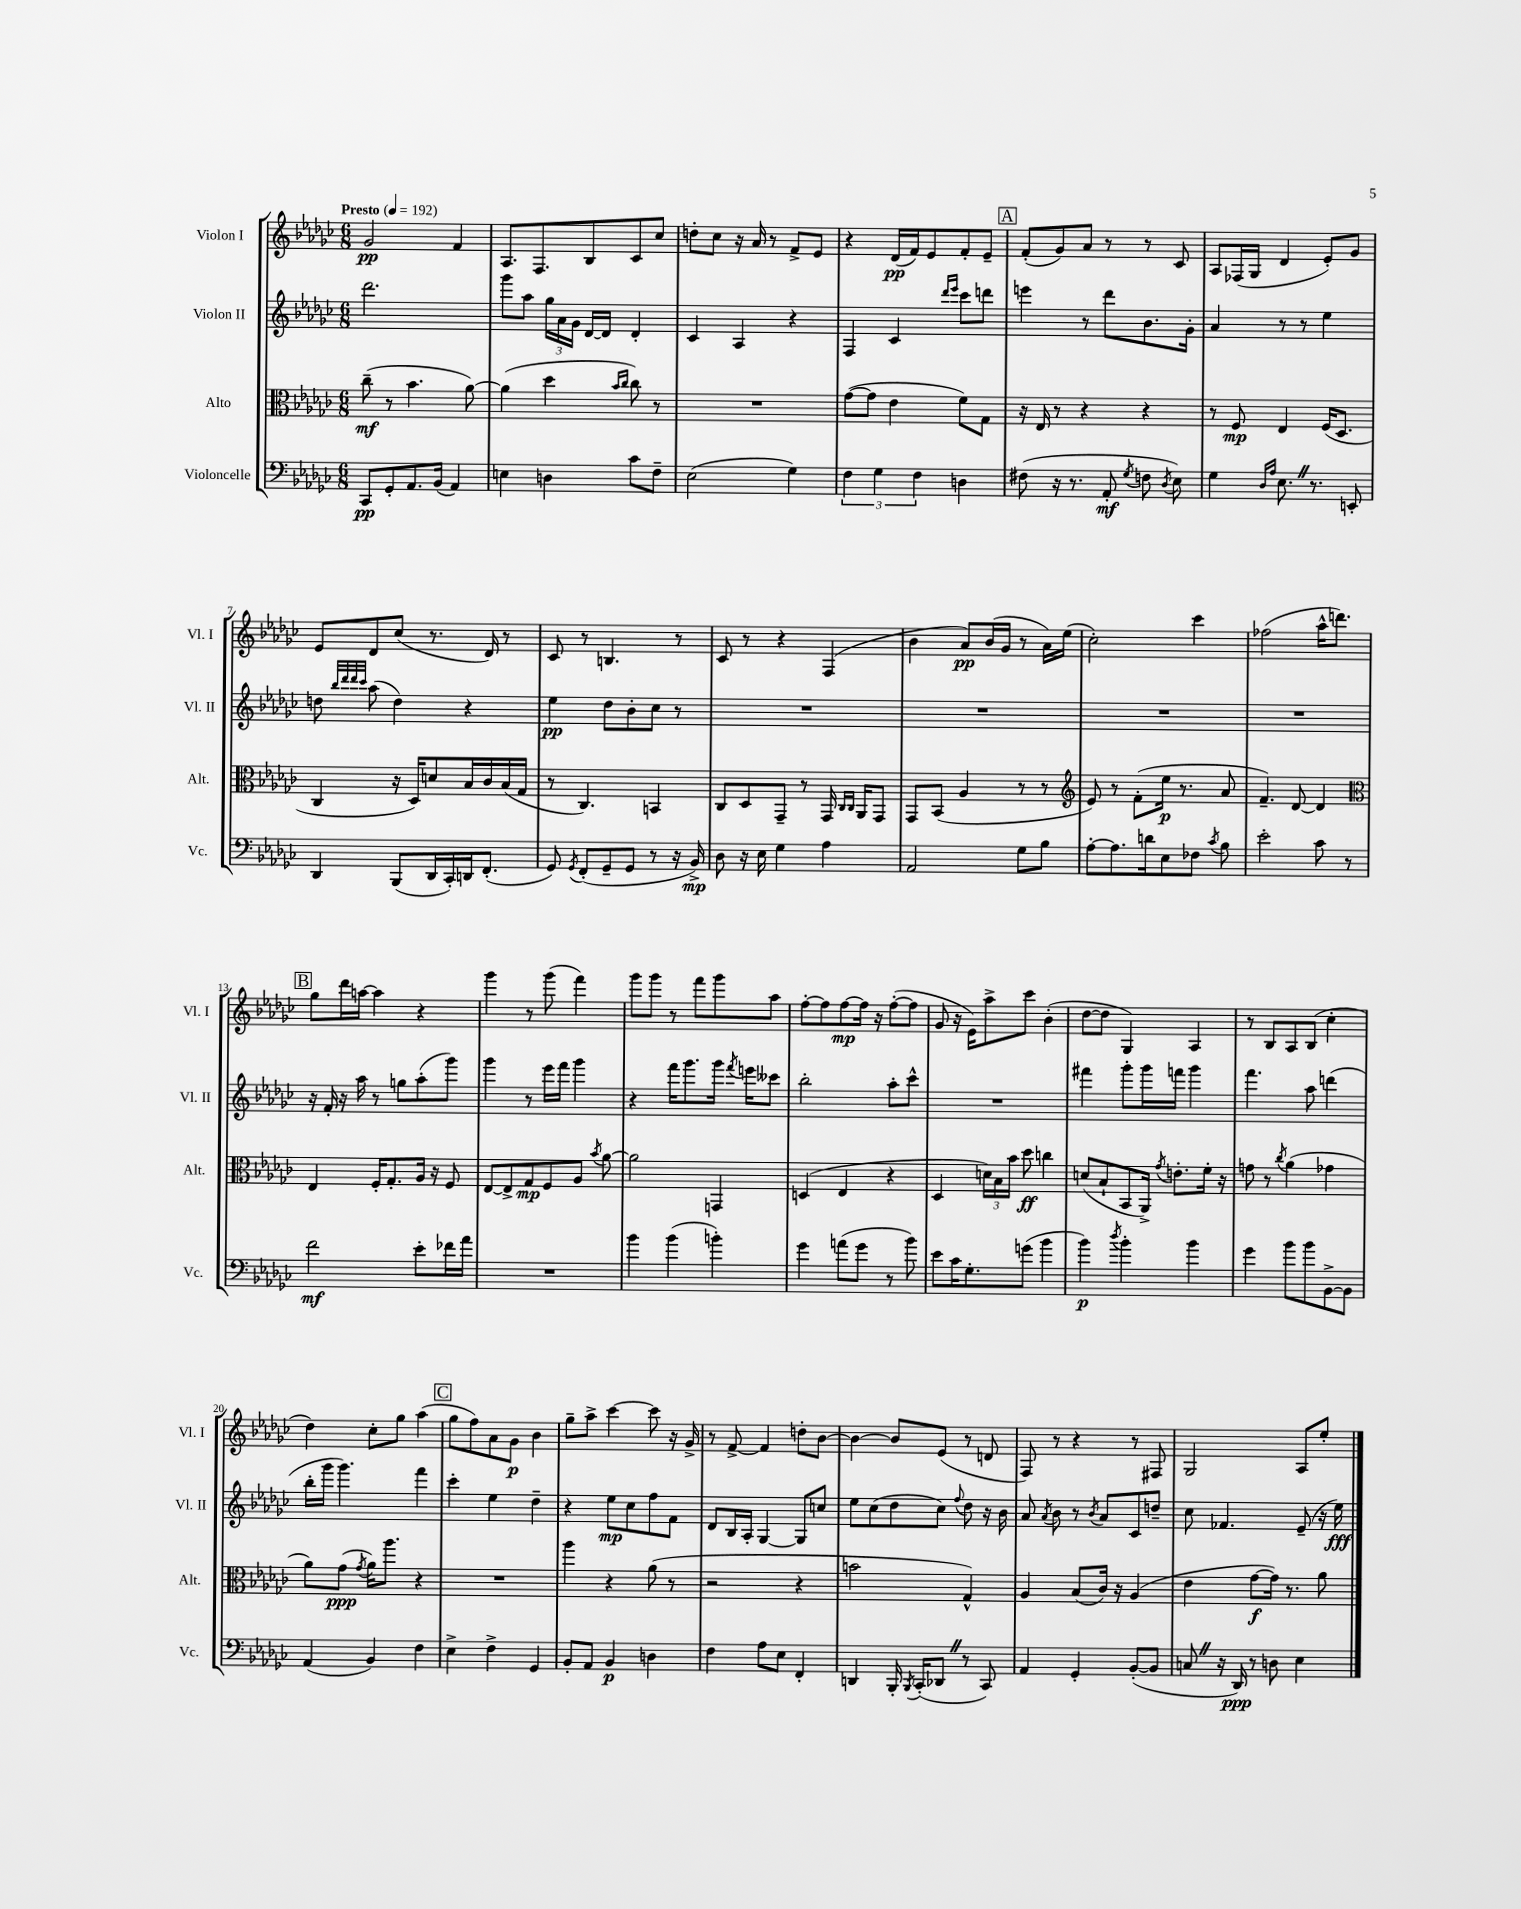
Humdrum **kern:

**kern	**kern	**kern	**kern
*staff4	*staff3	*staff2	*staff1
*clefF4	*clefC3	*clefG2	*clefG2
*k[b-e-a-d-g-c-]	*k[b-e-a-d-g-c-]	*k[b-e-a-d-g-c-]	*k[b-e-a-d-g-c-]
*M6/8	*M6/8	*M6/8	*M6/8
*MM192	*MM192	*MM192	*MM192
8CC-/L	(8cc-~\	2.ddd-\	2g-/
8GG-'/	8r	.	.
8.AA-/	4.b-\	.	.
(16BB-/Jk	.	.	.
4AA-/)	.	.	4f/
.	[8a-\)	.	.
=	=	=	=
4E\	(4a-\]	8ggg-\L	8.A-/L
.	.	8aa-\J	.
.	.	.	8.F/
4D\	4dd-\	24gg-\LL	.
.	.	24a-\	.
.	.	24g-\JJ	.
.	.	[16d-/LL	8B-/
.	.	16d-/]JJ	.
.	16qqb-/LL	.	.
.	16qqcc-/JJ	.	.
8c-\L	8cc-\)	4d-'/	8c-/
8F~\J	8r	.	8cc-/J
=	=	=	=
(2E-\	2.r	4c-/	8dd'\L
.	.	.	8cc-\J
.	.	4A-/	16r
.	.	.	16a-/
.	.	.	8r
4G-\)	.	4r	8f^/L
.	.	.	8e-/J
=	=	=	=
6F\	([8g-\L	4F/	4r
.	8g-\]J	.	.
6G-\	.	.	.
.	4e-\	4c-/	(16d-/LL
.	.	.	16f/J)
6F\	.	.	.
.	.	.	8e-/
.	.	16qqddd-/LL	.
.	.	16qqeee-/JJ	.
4D\	8f\L)	8ccc-\L	8f'/
.	8G-\J	8ddd\J	8e-~/J
=	=	=	=
(8F#\	16r	4eee\	(8f'/L
.	16E-/	.	.
16r	8r	.	8g-/)
8.r	.	.	.
.	4r	8r	8a-/J
8AA-'/	.	8ddd-\L	8r
8qG-/	.	.	.
8F\	4r	8.b-\	8r
8qD-/	.	.	.
8E-\)	.	.	8c-/
.	.	16g-'\Jk	.
=	=	=	=
4G-\	8r	4a-/	8A-/L
.	8F/	.	(16F-/L
.	.	.	16G-/JJ
16qqD-/LL	.	.	.
16qqA-/JJ	.	.	.
8.E-\	4E-/	8r	4d-/
.	.	8r	.
8.r	.	.	.
.	(16F/LK	4ee-\	8e-'/L)
.	8.D-/J	.	.
8EE'/	.	.	8g-/J
=	=	=	=
4DD-/	4C-/	8dd\	8e-/L
.	.	32qqbb-/LLL	.
.	.	32qqddd-/	.
.	.	32qqddd-/	.
.	.	32qqccc-/JJJ	.
.	.	(8aa-\	8d-/
(8BBB-/L	16r	4dd\)	(8cc-/J
.	16D-/LK)	.	.
16DD-/L	8d/	.	8.r
16CC-'/)	.	.	.
16DD/J	16B-/L	4r	.
(8.FF'/J	16c-/	.	16d-/)
.	(16B-/	.	8r
.	16G-/JJ	.	.
=	=	=	=
8GG-/)	8r	4ee-\	8c-/
8qGG-/	.	.	.
(8FF'/L	4.C-/)	.	8r
8GG-~/	.	8dd-\L	4.B/
8GG-/J	.	8b-'\	.
8r	4BB/	8cc-\J	.
16r	.	8r	8r
16BB-^/)	.	.	.
=	=	=	=
8D-\	8C-/L	2.r	8c-/
16r	8D-/	.	8r
16E-\	.	.	.
4G-\	8GG-~/J	.	4r
.	8r	.	.
4A-\	16GG-/	.	(4F/
.	16qqC-/LL	.	.
.	16qqC-/JJ	.	.
.	16AA-/LK	.	.
.	8GG-/J	.	.
=	=	=	=
2AA-/	8GG-/L	2.r	4b-\
.	(8BB-/J	.	.
.	4A-/	.	8a-/L)
.	.	.	(16b-/L
.	.	.	16g-/JJ
8G-\L	8r	.	8r
8B-\J	8r	.	16a-\LL)
.	.	.	(16ee-\JJ
=	=	=	=
*	*clefG2	*	*
[8A-'\L	8e-/)	2.r	2cc-'\)
8.A-\]	8r	.	.
.	(8f'\L	.	.
16d\k	.	.	.
8E-\	16ee-\Jk	.	.
.	8.r	.	.
8F-\J	.	.	4ccc-\
8qc-/	.	.	.
8B-\	8a-/	.	.
=	=	=	=
2e-'\	4.f~/)	2.r	(2ff-\
.	[8d-/	.	.
8c-\	4d-/]	.	16aa-^^\LK
.	.	.	8.ddd\J)
8r	.	.	.
=	=	=	=
*	*clefC3	*	*
2f\	4E-/	16r	8gg-\L
.	.	16f'/	.
.	.	16r	16ddd-\L
.	.	16aa-\	[16aa\JJ
.	16F'/LK	8r	4aa\]
.	8.G-'/	.	.
.	.	8gg\L	.
8e-'\L	16A-/Jk	(8aa-'\	4r
.	16r	.	.
16f-\L	8F/	8ggg-\J)	.
16a-\JJ	.	.	.
=	=	=	=
2.r	[8E-/L	4ggg-\	4ggg-\
.	8E-^/]	.	.
.	8G-/	8r	8r
.	8F/	16eee-\LL	(8ggg-\
.	.	16fff\JJ	.
.	8A-/J	4ggg-\	4fff\)
.	8qb-/	.	.
.	[8a-\	.	.
=	=	=	=
4b-\	2a-\]	4r	8ggg-\L
.	.	.	8ggg-\J
(4b-\	.	16fff\LK	8r
.	.	8.ggg-\	.
.	.	.	8fff\L
4b'\)	4GG/	16ggg-\Jk	8ggg-\
.	.	8qfff/	.
.	.	16eee\LK	.
.	.	8ccc--\J	8aa-\J
=	=	=	=
4g-\	(4D/	2bb-'\	[8ff'\L
.	.	.	8ff\]
(8a\L	4E-/	.	[8ff\
8g-\J	.	.	16ff\]Jk
.	.	.	16r
8r	4r	8aa-'\L	([8ff'\L
8b-\)	.	8ccc-^^\J	8ff\]J
=	=	=	=
8e-\L	4D-/	2.r	8g-/
16c-\K	.	.	16r
8.G-'\	.	.	16e-\LK)
.	24d\LL)	.	8aa-^\
.	24B-\	.	.
.	24b-\JJ	.	.
(8g\J	8dd-\	.	8ccc-\J
4b-\	4cc\	.	(4b-'\
=	=	=	=
4b-\)	(8d/L	4fff#\	[8dd-\L
.	8B-`/	.	8dd-\]J
8qdd-/	.	.	.
4b-'\	8BB-/	8ggg-'\L	4G-/)
.	16AA-^/Jk)	16ggg-\L	.
.	8qg-/	.	.
.	8.e'\L	16fff\JJ	.
4b-\	.	4ggg-\	4A-/
.	16f'\Jk	.	.
.	16r	.	.
=	=	=	=
4g-\	8g\	4.fff\	8r
.	8r	.	8B-/L
.	8qcc-/	.	.
8b-\L	(4a-\	.	8A-/
8b-\	.	8aa-\	(8B-/J
[8BB-^\	4g-\	(4ddd\	4cc-'\
8BB-\]J	.	.	.
=	=	=	=
(4AA-/	8a-\L)	16bb-'\LL	4dd-\)
.	.	16ggg-\JJ	.
.	(8g-\J	4.ggg-\)	.
.	8qg-/	.	.
4BB-/)	16a-\LK)	.	8cc-'\L
.	8.aa-\J	.	.
.	.	.	8gg-\J
4F\	4r	4fff\	(4aa-\
=	=	=	=
4E-^\	2.r	4ccc-'\	8gg-\L
.	.	.	8ff\)
4F^\	.	4ee-\	8a-\
.	.	.	8g-\J
4GG-/	.	4dd-~\	4b-\
=	=	=	=
8BB-'/L	4aa-\	4r	8gg-~\L
8AA-/J	.	.	8aa-^\J
4BB-/	4r	8ee-\L	[4ccc-\
.	.	8cc-\	.
4D\	(8a-\	8ff\	8ccc-\]
.	8r	8f\J	16r
.	.	.	16g-^/
=	=	=	=
4F\	2r	8d-/L	8r
.	.	16B-/L	[8f^/
.	.	16A-'/JJ	.
8A-\L	.	[4G-/	4f/]
8E-\J	.	.	.
4FF'/	4r	8G-/]L	8dd'\L
.	.	8cc/J	[8b-\J
=	=	=	=
4DD/	2b\	8ee-\L	4b-\_
.	.	(8cc-\	.
16BBB-'/	.	8dd-\	8b-/]L
8qBBB-/	.	.	.
(16CC-'/LK	.	.	.
8DD-/J	.	8cc-\J)	(8e-/J
.	.	8qqff/	.
8r	4G-^^/)	8dd-\	8r
8CC-/)	.	16r	8d/
.	.	16b-\	.
=	=	=	=
4AA-/	4A-/	8a-/	8F/)
.	.	8qa-/	.
.	.	8b-\	8r
4GG-'/	(8B-/L	8r	4r
.	.	8qb-/	.
.	16c-/Jk)	8a-/L	.
.	16r	.	.
([8BB-'/L	(4A-/	8c-/	8r
8BB-/]J	.	8dd~/J	8F#/
=	=	=	=
8C/	4e-\	8cc-\	2G-/
16r	.	4.f-/	.
16DD-/)	.	.	.
8r	[8g-\L	.	.
8D\	16g-\]Jk)	.	.
.	8.r	.	.
4E-\	.	(8e-~/	8A-/L
.	8a-\	16r	8ee-'/J
.	.	16ee-\)	.
==	==	==	==
*-	*-	*-	*-
